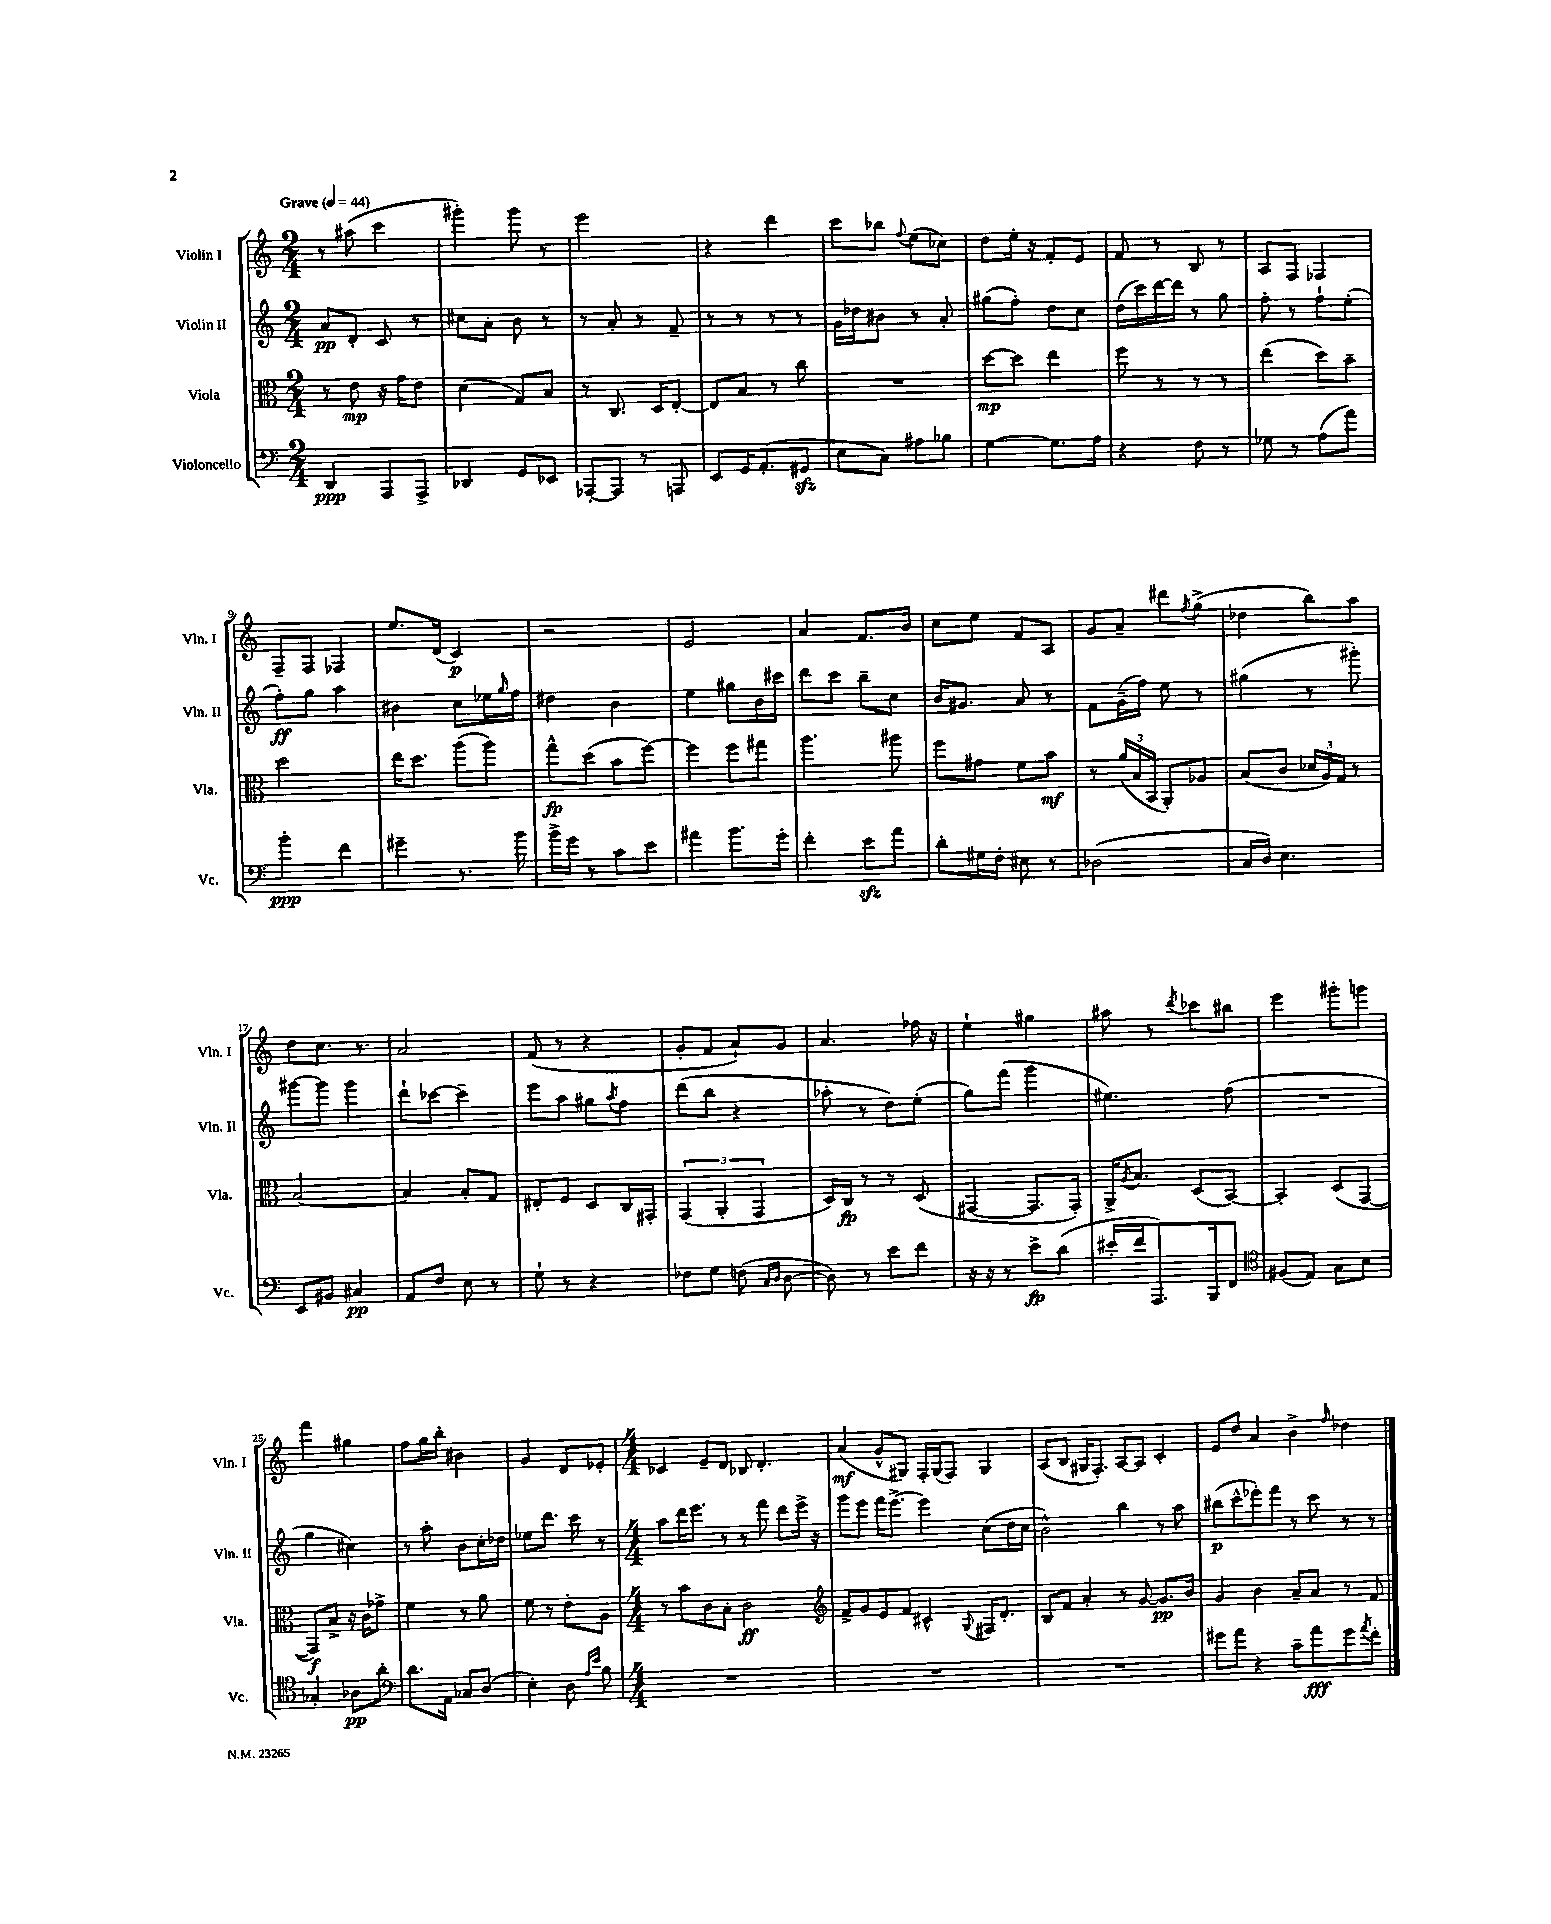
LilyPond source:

<<
\new StaffGroup <<
\new Staff = "s0" \with { instrumentName = "Violin I" shortInstrumentName = "Vln. I" } {
    \clef treble \key c \major \numericTimeSignature \time 2/4 \tempo "Grave" 4 = 44
    r8 ais''8( c'''4 |
    gis'''4-.) gis'''8 r8 |
    e'''2 |
    r4 d'''4 |
    c'''8 bes''8 \appoggiatura { f''8 } e''8( ces''8) |
    d''8 e''16-. r16 f'8-. e'8 |
    f'8 r8 b8 r8 |
    a8 f8 fes4 |
    f8-- f8 fes4 |
    e''8. d'16( c'4\p) |
    r2 |
    e'2 |
    a'4 f'8. b'16 |
    c''8 e''8 f'8 a8 |
    g'8 a'8-- dis'''8 \acciaccatura { f''8 } g''8->( |
    des''4 b''8) a''8 |
    d''8 c''8. r8. |
    a'2 |
    f'8( r8 r4 |
    g'8-. f'8 a'8-!) g'8 |
    a'4. fes''16 r16 |
    e''4-! gis''4 |
    ais''8 r8 \acciaccatura { d'''8 } ces'''8 bis''8 |
    e'''4 gis'''8-. g'''8 |
    f'''4 gis''4 |
    f''8 g''16 b''16-. bis'4 |
    g'4 d'8 ees'8-. |
    \numericTimeSignature \time 4/4 ces'4 e'8-- d'8 bes8 d'4.-. |
    a'4\mf( g'8-^ gis8) f16-. gis16( f8) gis4 |
    a8( b8 gis16 f8.-.) a8~ a8 c'4-. |
    e'8 d''8 a'4 b'4-> \grace { f''16 } des''4 \bar "|." |
}
\new Staff = "s1" \with { instrumentName = "Violin II" shortInstrumentName = "Vln. II" } {
    \clef treble \key c \major \numericTimeSignature \time 2/4
    a'8\pp d'8-. c'8 r8 |
    cis''8 a'8-. b'8 r8 |
    r8 a'8-. r8 f'8-- |
    r8 r8 r8 r8 |
    g'16 des''16 bis'8 r8 a'8-. |
    gis''8( f''8-.) d''8 c''8 |
    d''16( c'''16) d'''16~ d'''16 r8 g''8 |
    f''8-. r8 f''8-! e''8-.( |
    f''8-.\ff) g''8 a''4 |
    bis'4 c''8 ees''16 \grace { g''16 } f''16 |
    dis''4 b'4 |
    e''4 gis''8 b'16 cis'''16 |
    d'''8 c'''8 b''8-- c''8 |
    b'16 gis'8. a'8 r8 |
    f'8 g'16--( f''16) e''8 r8 |
    gis''4( r8 gis'''8-.) |
    gis'''8~ gis'''8 gis'''4 |
    d'''8-! ces'''8~ ces'''4-- |
    e'''8 a''8 gis''8 \acciaccatura { a''8 } f''8 |
    d'''8( b''8 r4 |
    aes''8-. r8 d''8) e''8-.( |
    g''8) f'''8( g'''4 |
    eis''4.) f''8( |
    R2 |
    g''4 cis''4) |
    r8 a''8-. b'8 c''16-. des''16 |
    ees''8 d'''8. c'''16 r8 |
    \numericTimeSignature \time 4/4 a''8 d'''16 e'''8. r8 r8 f'''8 d'''8 e'''16-> r16 |
    g'''8 e'''8 f'''16 e'''8.~-> e'''4 c''8( d''16 c''16 |
    b'2-^) b''4 r8 a''8 |
    bis''8\p( c'''8-^ ees'''8-.) f'''8 r8 c'''8 r8 r8 \bar "|." |
}
\new Staff = "s2" \with { instrumentName = "Viola" shortInstrumentName = "Vla." } {
    \clef alto \key c \major \numericTimeSignature \time 2/4
    r8 e'8\mp r16 g'16 e'8 |
    d'4( g8) b8 |
    r8 c8. d16 e8~-. |
    e8 b8 r8 c''8 |
    R2 |
    d''8~\mp d''8 e''4 |
    f''8 r8 r8 r8 |
    e''4( d''8) b'8-- |
    d''2 |
    e''16 d''8. a''8( a''8) |
    g''8-^\fp d''8( b'8 f''8~) |
    f''4 f''8 gis''8 |
    a''4. ais''8 |
    f''8 gis'8 f'8 b'8\mf |
    r8 \tuplet 3/2 { a'16( b16 b,16 } a,8-.) aes8 |
    b8( c'8 \tuplet 3/2 { des'16 a16) g16 } r8 |
    b2~ |
    b4 b8-. g8 |
    eis8-. f8 d8 c16 gis,16-. |
    \tuplet 3/2 { g,4( a,4-. g,4 } |
    d16) c16\fp r8 r8 d8( |
    gis,4~ gis,8. gis,16-.) |
    a,16-> \acciaccatura { a8 } b8. d8( b,8~) |
    b,4-. d8( g,8~ |
    g,8\f) b8-> r16 c'16 ges'8-> |
    f'4 r8 a'8 |
    f'8 r8 e'8-. a8 |
    \numericTimeSignature \time 4/4 r8 b'8 c'8 b8-. c'2\ff |
    \clef treble f'8-> g'8 e'8 f'8 cis'4-^ \appoggiatura { g8 } fis16 d'8.-. |
    b8 f'8 a'4-. r8 g'8~ g'8.\pp b'16 |
    g'4 b'4 a'8-- a'8 r8 f'8 \bar "|." |
}
\new Staff = "s3" \with { instrumentName = "Violoncello" shortInstrumentName = "Vc." } {
    \clef bass \key c \major \numericTimeSignature \time 2/4
    d,4\ppp a,,8 a,,8-> |
    des,4 g,8 ees,8 |
    aes,,8~-. aes,,8 r8 a,,8 |
    e,8 g,16 a,8.-.( gis,8\sfz |
    e8 c8) ais8 bes8 |
    g4~ g8. a16 |
    r4 f8 r8 |
    ges8 r8 a8( a'8) |
    b'4-.\ppp f'4 |
    gis'4-- r8. b'16 |
    b'16-> g'16 r8 c'8 e'8 |
    ais'4 b'8. g'16-. |
    f'4-. e'8\sfz a'8 |
    d'8-. gis16 f16-. eis8 r8 |
    des2( |
    c16 d16) e4. |
    e,8 bis,8 cis4\pp |
    a,8 f8 e8 r8 |
    g8-! r8 r4 |
    fes8 g8 f8( \grace { c16 d16 } d8~ |
    d8) r8 e'8 f'8 |
    r16 r16 r8 e'8->\fp d'8( |
    eis'16-. f'16 a,,8.) b,,16 f,8 |
    \clef tenor fis8( e8) g8 b8 |
    ges4-. aes8\pp a'8-. |
    \clef bass d'8. a,16 ces8 d8( |
    e4-.) d8 \grace { a16 e'16 } b8 |
    \numericTimeSignature \time 4/4 R1 |
    R1 |
    R1 |
    gis'8 a'8 r4 c'8-- a'8\fff gis'8 \acciaccatura { a'8 } f'8-. \bar "|." |
}
>>
>>
